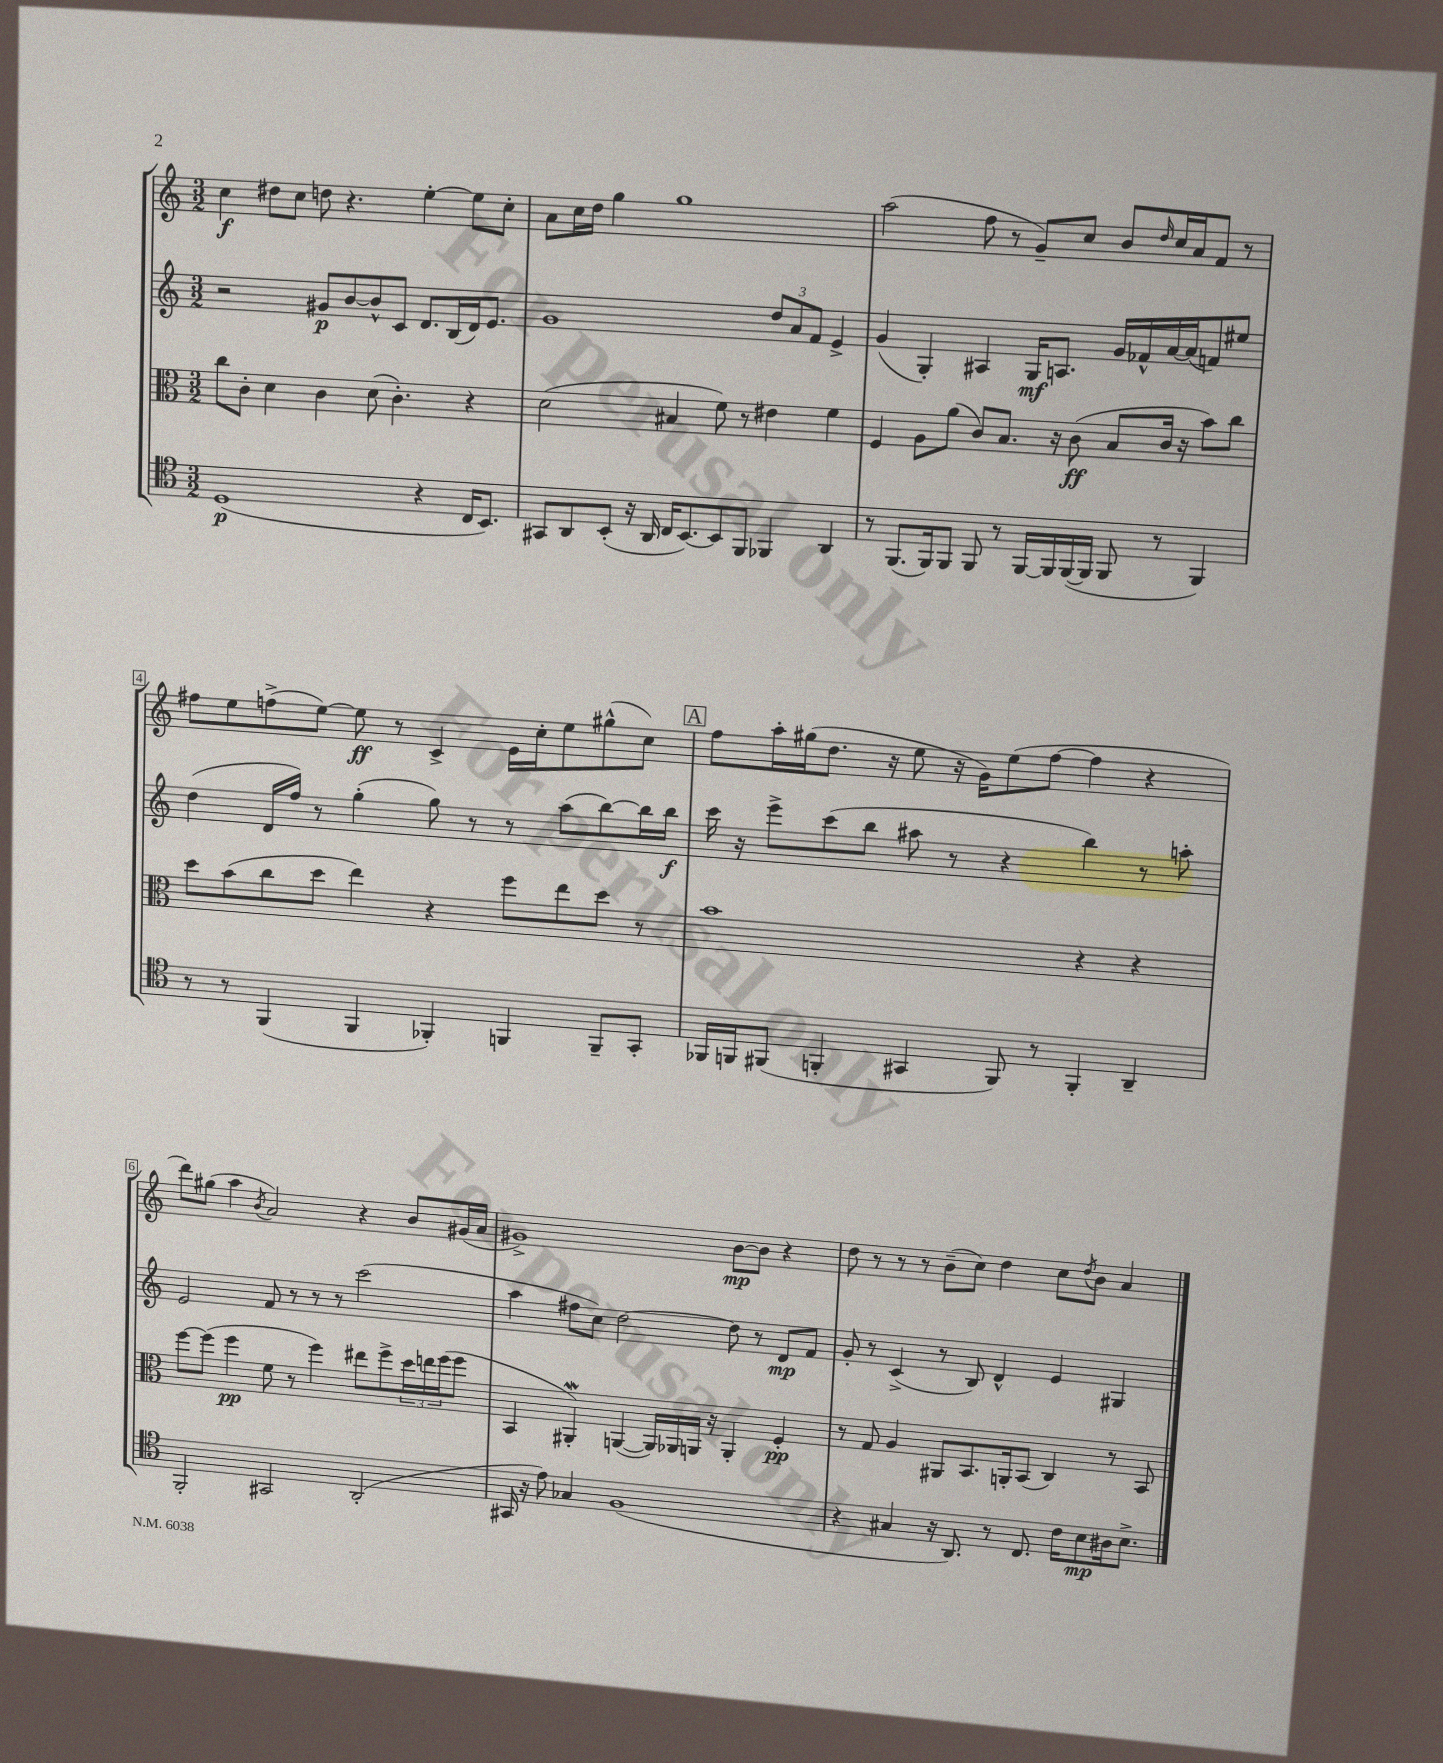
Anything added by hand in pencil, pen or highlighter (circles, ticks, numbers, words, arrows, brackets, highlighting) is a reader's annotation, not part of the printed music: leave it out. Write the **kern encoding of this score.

**kern	**kern	**kern	**kern
*staff4	*staff3	*staff2	*staff1
*clefC4	*clefC3	*clefG2	*clefG2
*k[]	*k[]	*k[]	*k[]
*M3/2	*M3/2	*M3/2	*M3/2
(1D	8cc	2r	4cc
.	8c'	.	.
.	4d	.	8dd#
.	.	.	8cc
.	4c	8g#	8dd
.	.	[8b	4.r
.	(8d	8b^^]	.
.	4.c')	8c	.
4r	.	8.d	[4ee'
.	.	(16B	.
16C	4r	16d)	8ee]
8.BB)	.	8.e	.
.	.	.	8cc'
=	=	=	=
8GG#	(2d	1g	8a
8AA	.	.	16cc
.	.	.	16dd
(8BB'	.	.	4gg
16r	.	.	.
16AA	.	.	.
16C	4B#	.	1gg
[8.BB)	.	.	.
8BB]	8f)	.	.
8FF	8r	.	.
4FF-	4e#	12dd	.
.	.	12a	.
.	.	12f	.
4AA	4f	4e^	.
=	=	=	=
8r	4F	(4g	(2aa
(8.FF	.	.	.
.	8A	4G')	.
16FF)	.	.	.
8FF	(8a	.	.
8FF	8c)	4A#	8ff
8r	8.B	.	8r
[16FF	.	16G	8g~)
16FF]	16r	8.A	.
([16FF	(8c	.	8cc
16FF]	.	.	.
8FF	8B	16g	8b
.	.	16f-^^	.
.	.	.	16qqdd
8r	16c	[16a	16cc
.	16r	(16a]	16a
4FF)	8b)	8f)	8f
.	8cc	8ee#	8r
=	=	=	=
8r	8dd	(4dd	8ff#
8r	(8b	.	8ee
(4FF	8cc	16d	(8ff^
.	.	16ff)	.
.	8dd	8r	[8ee)
4FF	4ee)	(4gg'	8ee]
.	.	.	8r
4FF-')	4r	8gg)	4c^
.	.	8r	.
4FF	8ff	8r	16e
.	.	.	16cc'
.	8ee	(8aa	8ee
8FF~	8dd	[8bb)	(8gg#^^
8GG'	8r	16bb]	8cc)
.	.	16bb	.
=	=	=	=
16FF-	1b	16ccc	8ff
16FF	.	16r	.
(8FF#	.	8eee^	16aa'
.	.	.	(16gg#
4FF'	.	(8ccc	8.dd
.	.	8bb	.
.	.	.	16r
4GG#	.	8aa#	8ee
.	.	8r	16r
.	.	.	16g)
8FF)	.	4r	(8ee
8r	.	.	[8ff
4FF'	4r	4bb)	4ff]
4AA~	4r	8r	4r
.	.	8aa'	.
=	=	=	=
2FF'	[8ff	2e	8ddd)
.	(8ff]	.	(8gg#
.	4ff	.	4aa
.	.	.	8qb
2GG#	8f	8f	2a)
.	8r	8r	.
.	4ff)	8r	.
.	.	8r	.
(2AA'	8ee#	(2ccc	4r
.	8ff^	.	.
.	24dd	.	8b
.	24ee	.	.
.	(24ff	.	.
.	8ff	.	(16g#
.	.	.	16a
=	=	=	=
16GG#	4BB	4aa	1g#^)
16r	.	.	.
8e)	.	.	.
4G-	4AA#')	8ff#	.
.	.	8cc)	.
(1F	([4AA	[2dd	.
.	16AA])	.	.
.	16AA-	.	.
.	16AA	.	.
.	16r	.	.
.	4AA'	8dd]	[8b
.	.	8r	8b]
.	4F'	8d	4r
.	.	8f	.
=	=	=	=
4r	8r	8g'	8dd
.	8G	8r	8r
4G#	4A	(4c^	8r
.	.	.	8r
16r	8AA#	8r	(8b~
8.AA)	.	.	.
.	8.BB	8B)	8cc)
8r	.	4d^^	4dd
.	16AA'	.	.
8.C	(8BB	.	.
.	4C)	4e	8cc
16c	.	.	.
.	.	.	8qdd
8B	.	.	8b
16A#	8r	4G#	4a
8.B^	.	.	.
.	8BB	.	.
==	==	==	==
*-	*-	*-	*-
